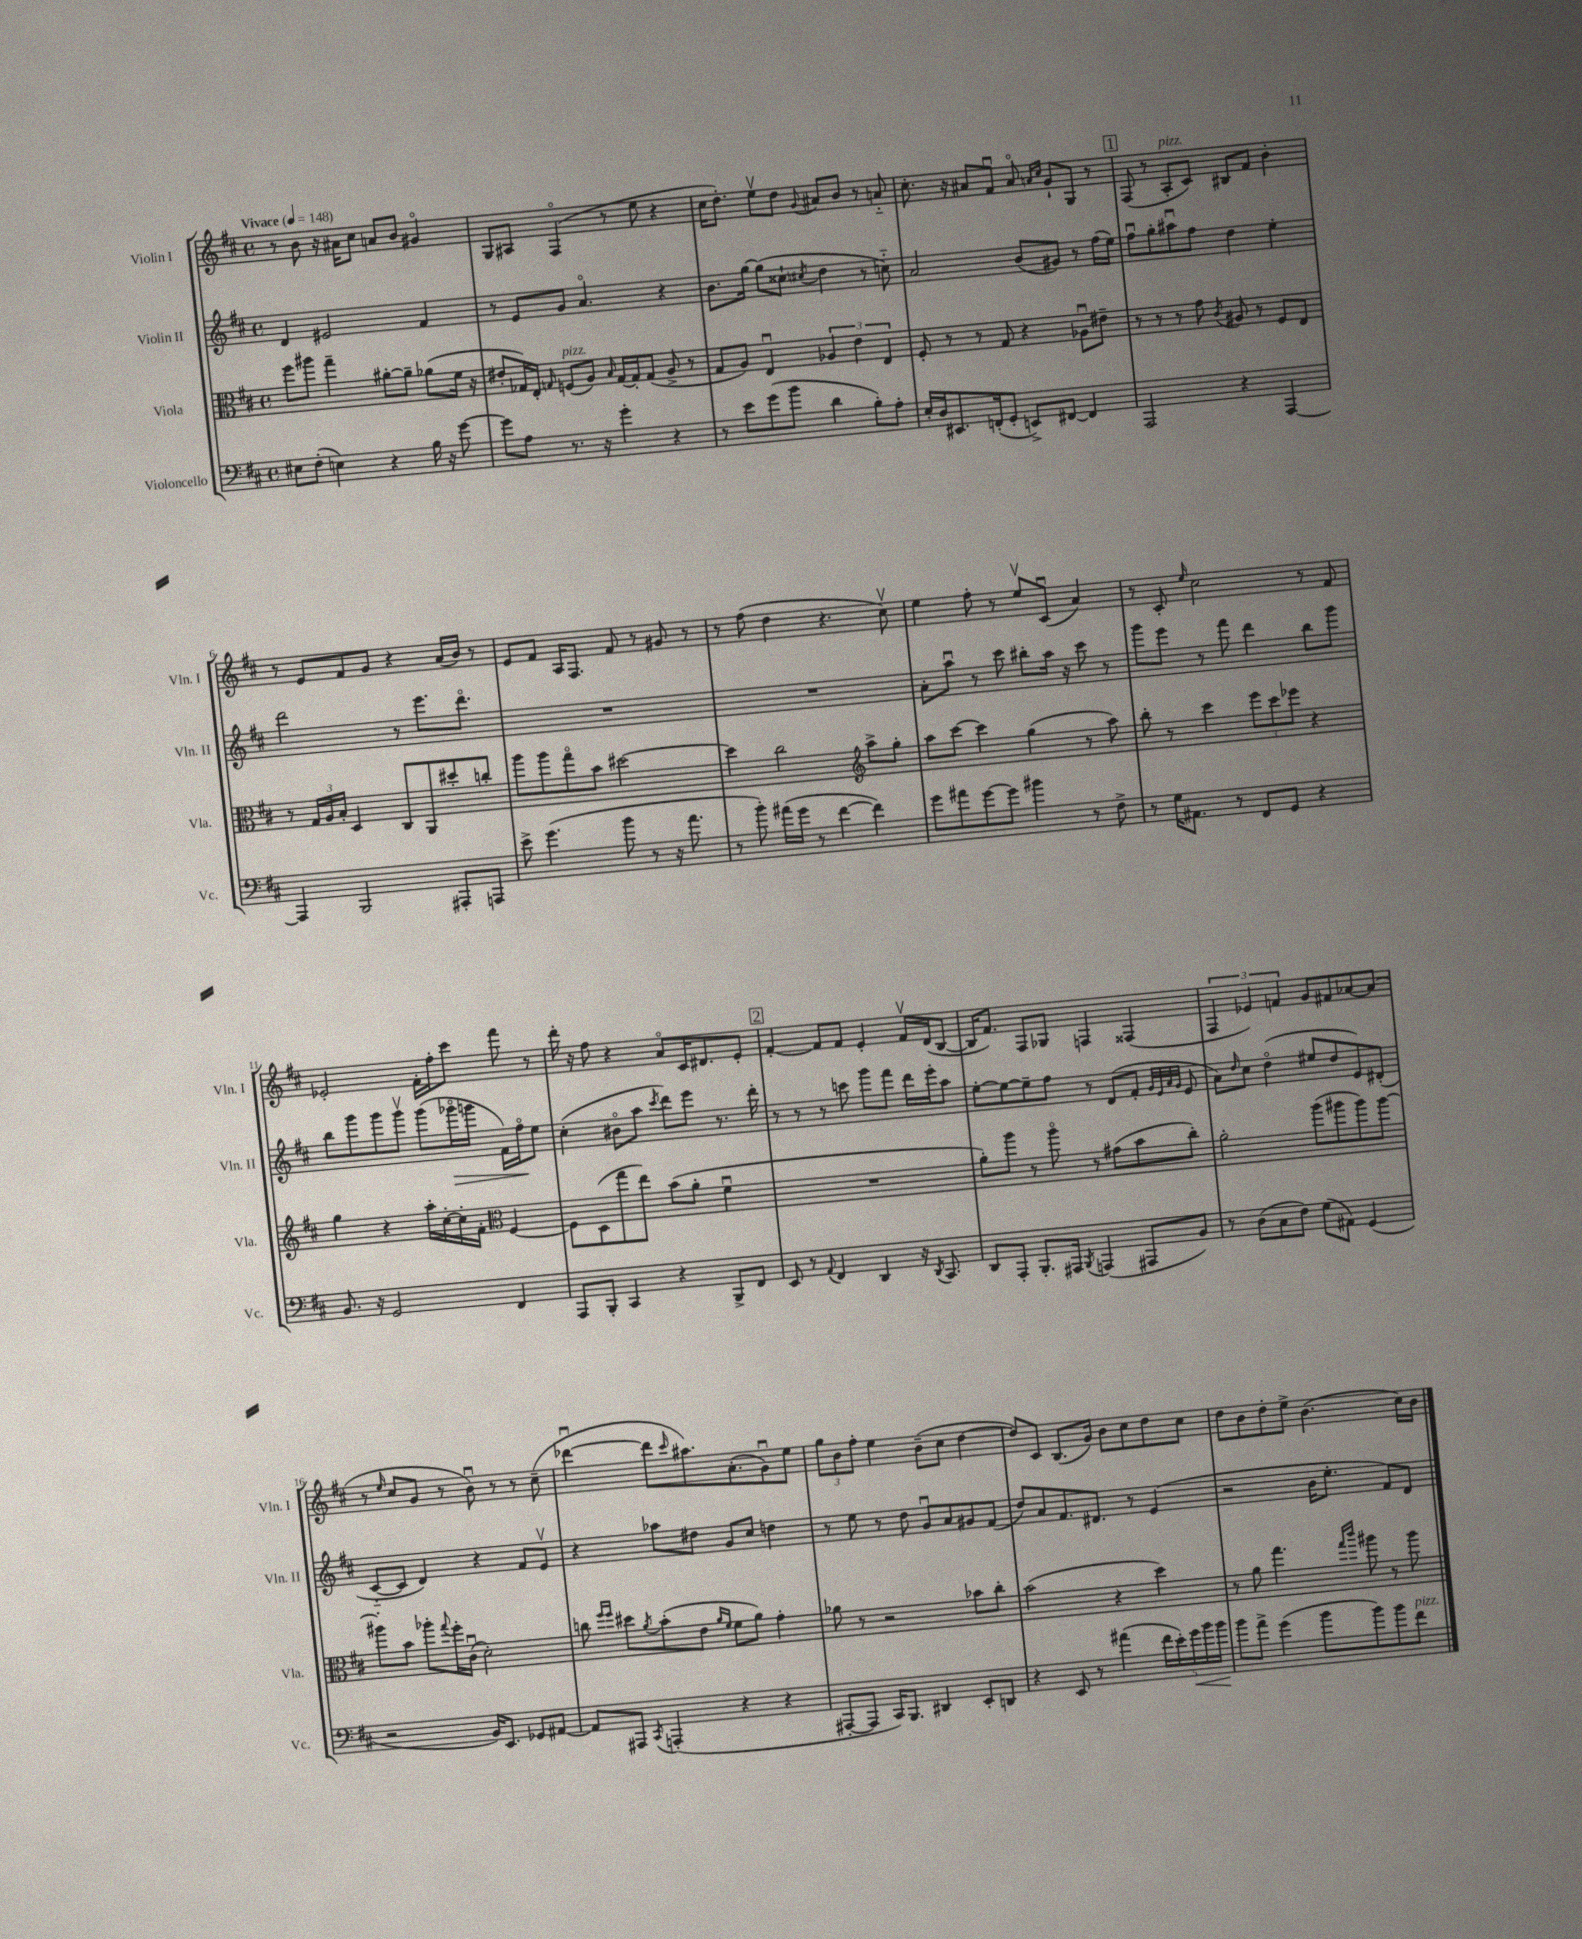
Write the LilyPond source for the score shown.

<<
\new StaffGroup <<
\new Staff = "s0" \with { instrumentName = "Violin I" shortInstrumentName = "Vln. I" } {
    \clef treble \key d \major \defaultTimeSignature \time 4/4 \tempo "Vivace" 4 = 148
    r8 b'8 r16 ais'16 cis''8 a'8 b'8 gis'4\flageolet |
    g8 ais8 fis4\flageolet( r8 e''8 r4 |
    cis''16 d''8.-.) e''8\upbow d''8 \appoggiatura { g'8 } ais'8 b'8 r8 a'8-_ |
    cis''8.-. r16 ais'8 fis'8\downbow ais'8\flageolet \grace { a'16 cis''16 } g'8-! g8 r8 |
    \mark \markup { \box "1" } fis8( r8 a8-.^\markup { \italic "pizz." } cis'8) bis8 fis'8 b'4-. |
    r8 e'8 fis'8 g'8 r4 a'16( b'16) r8 |
    e'8 fis'8 a16 fis8. fis'8 r8 gis'8 r8 |
    r8 fis''8( d''4 r4. cis''8\upbow) |
    e''4 fis''8-. r8 e''8\upbow cis'8\downbow( a'4) |
    r8 cis'8-. \grace { e''16 } cis''2 r8 fis'8 |
    ees'2-. fis'16-. fis''16-. cis'''8 fis'''8 r8 |
    d'''16-. r16 fis''8 r4 a'8\flageolet cis'16 dis'8. e'8-. |
    \mark \markup { \box "2" } fis'4~-. fis'8 fis'8 e'4-. fis'16\upbow d'16( b8~ |
    b16 fis'8.) fis8 ges8 f4 fisis4( |
    \tuplet 3/2 { fis4 ees'4) f'4 } g'8 fis'8 aes'8~ aes'8( |
    r8 \grace { e''16 } cis''8 g'8 r8 b'8\downbow) r8 r8 cis''8--( |
    des'''4~\downbow des'''8 \grace { cis'''16 } ais''8.) a'8.-.( g'8\downbow) e''8 |
    \tuplet 3/2 { g''8 b'8 fis''8-. } e''4 b'8--( cis''8 d''4~ |
    d''8) cis'8 b8.( g'16) b'8 cis''8 d''8 cis''8 |
    d''8 b'8 d''8-. e''8-> b'4.( cis''16) b'16 \bar "|." |
}
\new Staff = "s1" \with { instrumentName = "Violin II" shortInstrumentName = "Vln. II" } {
    \clef treble \key d \major \defaultTimeSignature \time 4/4
    d'4 eis'2 fis'4 |
    r8 e'8 g'8 a'4.\flageolet r4 |
    b'8. g''16~ g''8( cisis''8-! \acciaccatura { cis''8 } d''4 r8 c''8-_) |
    a'2 b'8( gis'8) r8 fis''16( e''16) |
    \mark \markup { \box "1" } fis''8\downbow g''8-. ais''8\downbow fis''8 d''4 e''4-. |
    d'''2 r8 e'''8. d'''8.\flageolet |
    R1 |
    R1 |
    a'8-. a''8\downbow r8 cis'''8 bis''8-. a''16 r16 cis'''8 r8 |
    g'''8 e'''8 r8 fis'''8 d'''4 b''8 g'''8 |
    b''8 g'''8 g'''8 g'''8\upbow g'''8( ges'''16\flageolet\> g'''16 fis'16) fis''16\flageolet\! e''8 |
    cis''4-.( bis'8\flageolet a''8 \acciaccatura { cis'''8 } d'''8) e'''8 r8. d'''16-. |
    \mark \markup { \box "2" } r8 r8 r8 c'''8 g'''8 fis'''8 d'''16 e'''16-. a''8 |
    e''8~-. e''8~ e''8-- fis''8 r8 d'8( fis'8-. \grace { g'32 e'32 a'32 g'32 } e'8 |
    a'8) \grace { d''16 } cis''8 d''4\flageolet( eis''8 d''8 e'8) dis'8-.( |
    cis'8~-_ cis'8 d'4) r4 fis'8 e'8\upbow |
    r4 aes''8 dis''8 g'8 cis''8 d''4 |
    r8 e''8 r8 d''8 g'8\downbow a'8 gis'8 fis'8( |
    d''8) a'8 fis'8. dis'8. r8 e'4( |
    r2 b'16 e''8.-. fis'8) d'8 \bar "|." |
}
\new Staff = "s2" \with { instrumentName = "Viola" shortInstrumentName = "Vla." } {
    \clef alto \key d \major \defaultTimeSignature \time 4/4
    fis''8 ais''8 g''4-- ais'8~-. ais'8-- aes'8( fis'16 r16 |
    eis'8-. ges16) e16-. \grace { g16 } f8^\markup { \italic "pizz." }( a8) \grace { b16 } g16~ g16-. g8( a8-> r8 |
    g8 a8) e4\downbow \tuplet 3/2 { aes4 e'4 e4 } |
    fis8-. r8 r8 g8 r4 aes8\downbow eis'8-- |
    \mark \markup { \box "1" } r8 r8 r8 g'8 \acciaccatura { cis'8 } ais8 r8 fis8 e8 |
    r8 \tuplet 3/2 { g16 a16 b16-. } d4 cis8 a,8 dis''8-. c''8-. |
    a''8 a''8 g''8\flageolet b'8 dis''2~ |
    dis''4 cis''2 \clef treble a''8-> g''8-. |
    a''8 cis'''8~ cis'''4 g''4( r8 a''8) |
    b''8-. r8 cis'''4 \tuplet 3/2 { e'''8 cis'''8 ees'''8 } r4 |
    g''4 r4 a''16-. cis''16~-. cis''16-. fis'16-. \clef alto fis4~ |
    fis8 d8( g''8 e''8) b'8( a'8-. fis'4\downbow |
    \mark \markup { \box "2" } R1 |
    a'8-.) a''8 r8 a''8\flageolet r8 gis'8( b'8 cis''8-.) |
    a'2-. a''8( ais''8 ais''8) ais''8~ |
    ais''8-. b'8 aes''8-. \appoggiatura { g''8 } fis''16-. cis'16\downbow( d'2-.) |
    c''8 \grace { fis''16 fis''16 } dis''8 \acciaccatura { a'8 } b'8-.( e'8 \grace { a'16 fis'16 } fis'8 a'8) g'4-. |
    aes'8 r8 r2 bes'8 cis''8-. |
    b'2( r4 d''4) |
    r8 a'8 g''4. \grace { g''16 cis'''16 } ais''8 r8 ais''8 \bar "|." |
}
\new Staff = "s3" \with { instrumentName = "Violoncello" shortInstrumentName = "Vc." } {
    \clef bass \key d \major \defaultTimeSignature \time 4/4
    eis8 fis8-.( e4) r4 b16 r16 g'8~ |
    g'8 a8 r8. r16 g'4-. r4 |
    r8 e'8 g'8( b'8 d'4 b8-.) a8-. |
    e16-. d16 eis,8. f,16-.( g,8-. e,8->) fis,8~ fis,4 |
    \mark \markup { \box "1" } a,,2 r4 a,,4~ |
    a,,4 b,,2 ais,,8-. a,,8 |
    e'8-> g'4.( b'8 r8 r16 a'8. |
    r8 b'8-.) ais'16( g'16 r8 fis'4~ fis'4) |
    g'8 ais'8 g'8~ g'8 bis'4 r8 fis8-> |
    r8 g16 ais,8. r8 fis,8 g,8 r4 |
    b,8. r16 g,2 fis,4 |
    a,,8 b,,8-. cis,4 r4 b,,8-> fis,8 |
    \mark \markup { \box "2" } e,8 r8 \appoggiatura { a,8 } fis,4 d,4 r16 \acciaccatura { d,8 } cis,8. |
    d,8 a,,8-. b,,8.-. ais,,16 \acciaccatura { b,,8 } a,,4( ais,,8 b,8) |
    r8 d8( cis8 fis8) g8( ais,8) g,4( |
    r2 b,16) e,8. ges,8 ais,8~ |
    ais,8 ais,,8 \acciaccatura { cis,8 } a,,4-.( r4 r4 |
    ais,,8~-. ais,,8 cis,16) b,,8. dis,4 e,8-. d,8 |
    r4 e,8 r8 ais'4( \tuplet 5/4 { fis'16 e'16-.) g'16\< b'16 b'16\! } |
    b'8 a'8-> g'4( b'8 b'8) b'8 fis'8^\markup { \italic "pizz." } \bar "|." |
}
>>
>>
